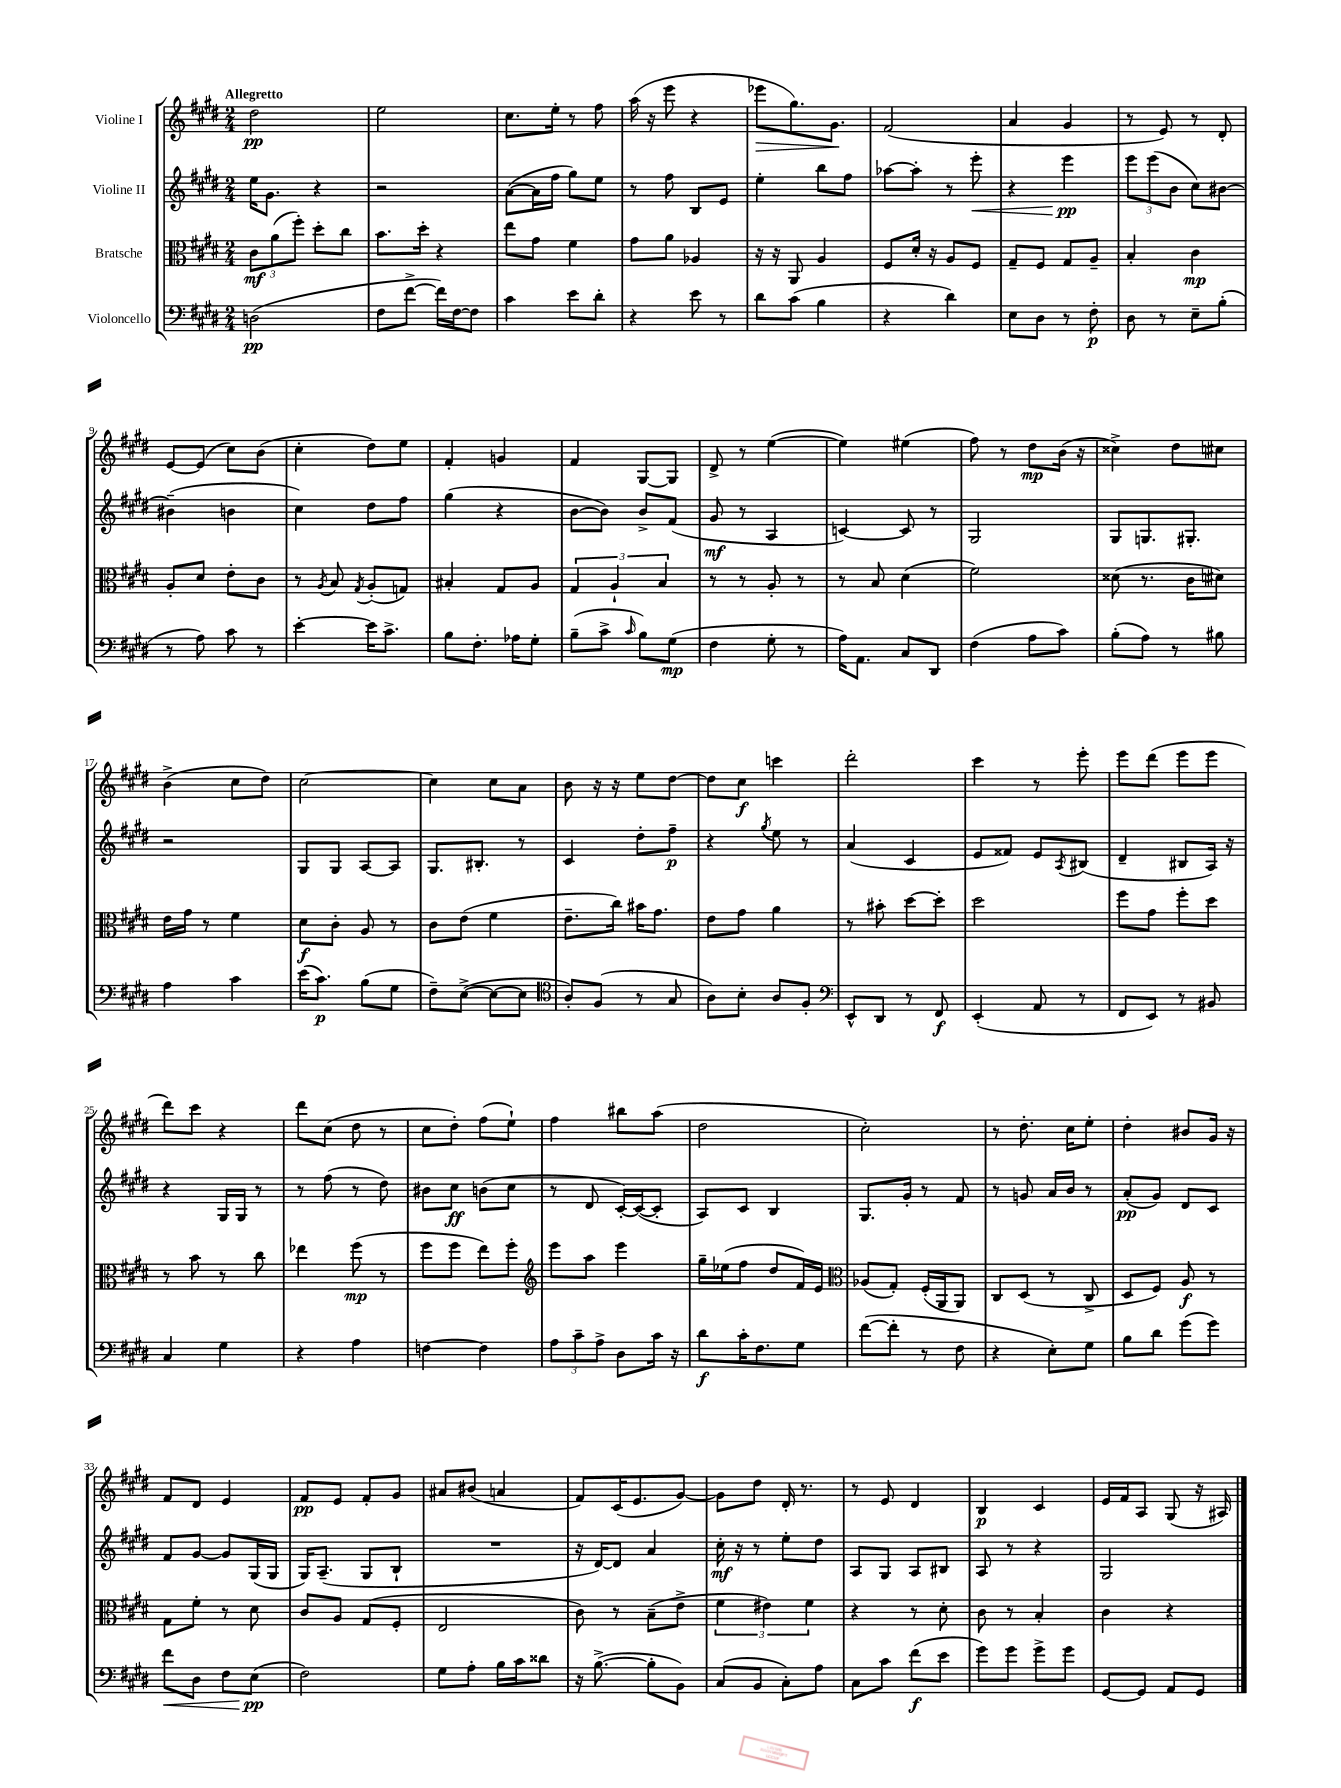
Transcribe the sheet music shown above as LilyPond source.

<<
\new StaffGroup <<
\new Staff = "s0" \with { instrumentName = "Violine I" } {
    \clef treble \key e \major \numericTimeSignature \time 2/4 \tempo "Allegretto"
    dis''2\pp |
    e''2 |
    cis''8. e''16-. r8 fis''8 |
    a''16( r16 e'''8 r4 |
    ees'''8\> gis''8.) gis'8.\! |
    fis'2( |
    a'4 gis'4 |
    r8 e'8) r8 dis'8-. |
    e'8~ e'8( cis''8) b'8( |
    cis''4-. dis''8) e''8 |
    fis'4-. g'4 |
    fis'4 gis8~ gis8 |
    dis'8-> r8 e''4~( |
    e''4) eis''4( |
    fis''8) r8 dis''8\mp b'16( r16 |
    cisis''4->) dis''8 cis''8 |
    b'4->( cis''8 dis''8) |
    cis''2~ |
    cis''4 cis''8 a'8 |
    b'8 r16 r16 e''8 dis''8~ |
    dis''8 cis''8\f c'''4 |
    dis'''2-. |
    cis'''4 r8 e'''8-. |
    e'''8 dis'''8( e'''8 e'''8 |
    dis'''8) cis'''8 r4 |
    dis'''8 cis''8( dis''8 r8 |
    cis''8 dis''8-.) fis''8( e''8-!) |
    fis''4 bis''8 a''8( |
    dis''2 |
    cis''2-.) |
    r8 dis''8.-. cis''16 e''8-. |
    dis''4-. bis'8 gis'16 r16 |
    fis'8 dis'8 e'4 |
    fis'8\pp e'8 fis'8-. gis'8 |
    ais'8 bis'8( a'4 |
    fis'8) cis'16( e'8. gis'8~) |
    gis'8 dis''8 dis'16-. r8. |
    r8 e'8 dis'4 |
    b4\p cis'4 |
    e'16 fis'16 a8 gis8( r16 ais16) \bar "|." |
}
\new Staff = "s1" \with { instrumentName = "Violine II" } {
    \clef treble \key e \major \numericTimeSignature \time 2/4
    e''16 gis'8. r4 |
    r2 |
    a'8~( a'16 fis''16 gis''8) e''8 |
    r8 fis''8 b8 e'8 |
    e''4-. b''8 fis''8 |
    aes''8~ aes''8-. r8 e'''8-.\< |
    r4 e'''4\pp\! |
    \tuplet 3/2 { e'''8 e'''8( b'8 } cis''8) bis'8~ |
    bis'4--( b'4 |
    cis''4) dis''8 fis''8 |
    gis''4( r4 |
    b'8~ b'8) b'8-> fis'8( |
    gis'8\mf r8 a4 |
    c'4~) c'8 r8 |
    gis2 |
    gis8 g8. gis8.-. |
    r2 |
    gis8 gis8 a8~ a8 |
    gis8. bis8.-. r8 |
    cis'4 dis''8-. fis''8--\p |
    r4 \acciaccatura { gis''8 } e''8 r8 |
    a'4( cis'4 |
    e'8 fisis'8) e'8 \acciaccatura { a8 } bis8( |
    dis'4-- bis8 a16) r16 |
    r4 gis16 gis16 r8 |
    r8 fis''8( r8 dis''8) |
    bis'8 cis''8\ff b'8( cis''8 |
    r8 dis'8 cis'16~-.) cis'16~( cis'8-. |
    a8) cis'8 b4 |
    gis8. gis'16-. r8 fis'8 |
    r8 g'8 a'16 b'16 r8 |
    a'8-.\pp( gis'8) dis'8 cis'8 |
    fis'8 gis'8~ gis'8 gis16( gis16 |
    gis16) a8.--( gis8 b8-! |
    R2 |
    r16 dis'16~) dis'8 a'4 |
    cis''16-.\mf r16 r8 e''8-. dis''8 |
    a8 gis8 a8 bis8 |
    a8 r8 r4 |
    gis2 \bar "|." |
}
\new Staff = "s2" \with { instrumentName = "Bratsche" } {
    \clef alto \key e \major \numericTimeSignature \time 2/4
    \tuplet 3/2 { cis'8\mf a'8( fis''8-.) } dis''8-. cis''8 |
    b'8. dis''16-. r4 |
    e''8 gis'8 fis'4 |
    gis'8 a'8 aes4 |
    r16 r16 a,8 a4 |
    fis8 dis'16-. r16 a8 fis8 |
    gis8-- fis8 gis8 a8-- |
    b4-. cis'4\mp |
    a8-. dis'8 e'8-. cis'8 |
    r8 \acciaccatura { a8 } b8 \acciaccatura { gis8 } a8-.( g8) |
    bis4-. gis8 a8 |
    \tuplet 3/2 { gis4 a4-! b4 } |
    r8 r8 a8-. r8 |
    r8 b8 dis'4( |
    fis'2) |
    disis'8( r8. cis'16 dis'8) |
    e'16 gis'16 r8 fis'4 |
    dis'8\f cis'8-. a8 r8 |
    cis'8 e'8( fis'4 |
    e'8.-- cis''16) bis'16 gis'8. |
    e'8 gis'8 a'4 |
    r8 bis'8-. dis''8~ dis''8-. |
    dis''2 |
    fis''8 gis'8 fis''8-. dis''8 |
    r8 b'8 r8 cis''8 |
    ees''4 fis''8\mp( r8 |
    fis''8 fis''8 e''8) fis''8-. |
    \clef treble e'''8 a''8 e'''4 |
    gis''16-- ees''16( fis''8 dis''8 fis'16) e'16 |
    \clef alto aes8( gis8-.) fis16-.( a,16 a,8) |
    cis8 dis8( r8 cis8-> |
    dis8 fis8) a8\f r8 |
    gis8 fis'8-. r8 dis'8 |
    cis'8 a8 gis8( fis8-. |
    e2 |
    cis'8) r8 b8--( e'8-> |
    \tuplet 3/2 { fis'4 eis'4) fis'4 } |
    r4 r8 dis'8-. |
    cis'8 r8 b4-. |
    cis'4 r4 \bar "|." |
}
\new Staff = "s3" \with { instrumentName = "Violoncello" } {
    \clef bass \key e \major \numericTimeSignature \time 2/4
    d2\pp( |
    fis8 fis'8~-> fis'16) fis16~ fis8 |
    cis'4 e'8 dis'8-. |
    r4 e'8 r8 |
    dis'8 cis'8( b4 |
    r4 dis'4) |
    e8 dis8 r8 fis8-.\p |
    dis8 r8 e8-- b8-.( |
    r8 a8) cis'8 r8 |
    e'4~-. e'16 cis'8.-> |
    b8 fis8.-. aes16 gis8-. |
    b8--( cis'8-> \grace { cis'16 } b8) gis8\mp( |
    fis4 gis8-. r8 |
    a16) a,8. cis8 dis,8 |
    fis4( a8 cis'8) |
    b8-.( a8) r8 bis8 |
    a4 cis'4 |
    e'16( cis'8.\p) b8( gis8 |
    fis8--) e8~->( e8~ e8 |
    \clef tenor a8-.) fis8( r8 gis8 |
    a8) b8-. a8 fis8-. |
    \clef bass e,8-^ dis,8 r8 fis,8\f |
    e,4-.( a,8 r8 |
    fis,8 e,8) r8 bis,8 |
    cis4 gis4 |
    r4 a4 |
    f4~ f4 |
    \tuplet 3/2 { a8 cis'8-- a8-> } dis8 cis'16 r16 |
    dis'8\f cis'16-. fis8. gis8 |
    fis'8~( fis'8-. r8 fis8 |
    r4 e8-.) gis8 |
    b8 dis'8 gis'8( gis'8) |
    fis'8\< dis8 fis8 e8\pp\!( |
    fis2) |
    gis8 a8-. b16 cis'16 disis'8 |
    r16 b8.~->( b8-. b,8) |
    cis8( b,8 cis8-.) a8 |
    cis8 cis'8 fis'8\f( e'8 |
    gis'8) gis'8 gis'8-> gis'8 |
    gis,8~ gis,8 a,8 gis,8 \bar "|." |
}
>>
>>
